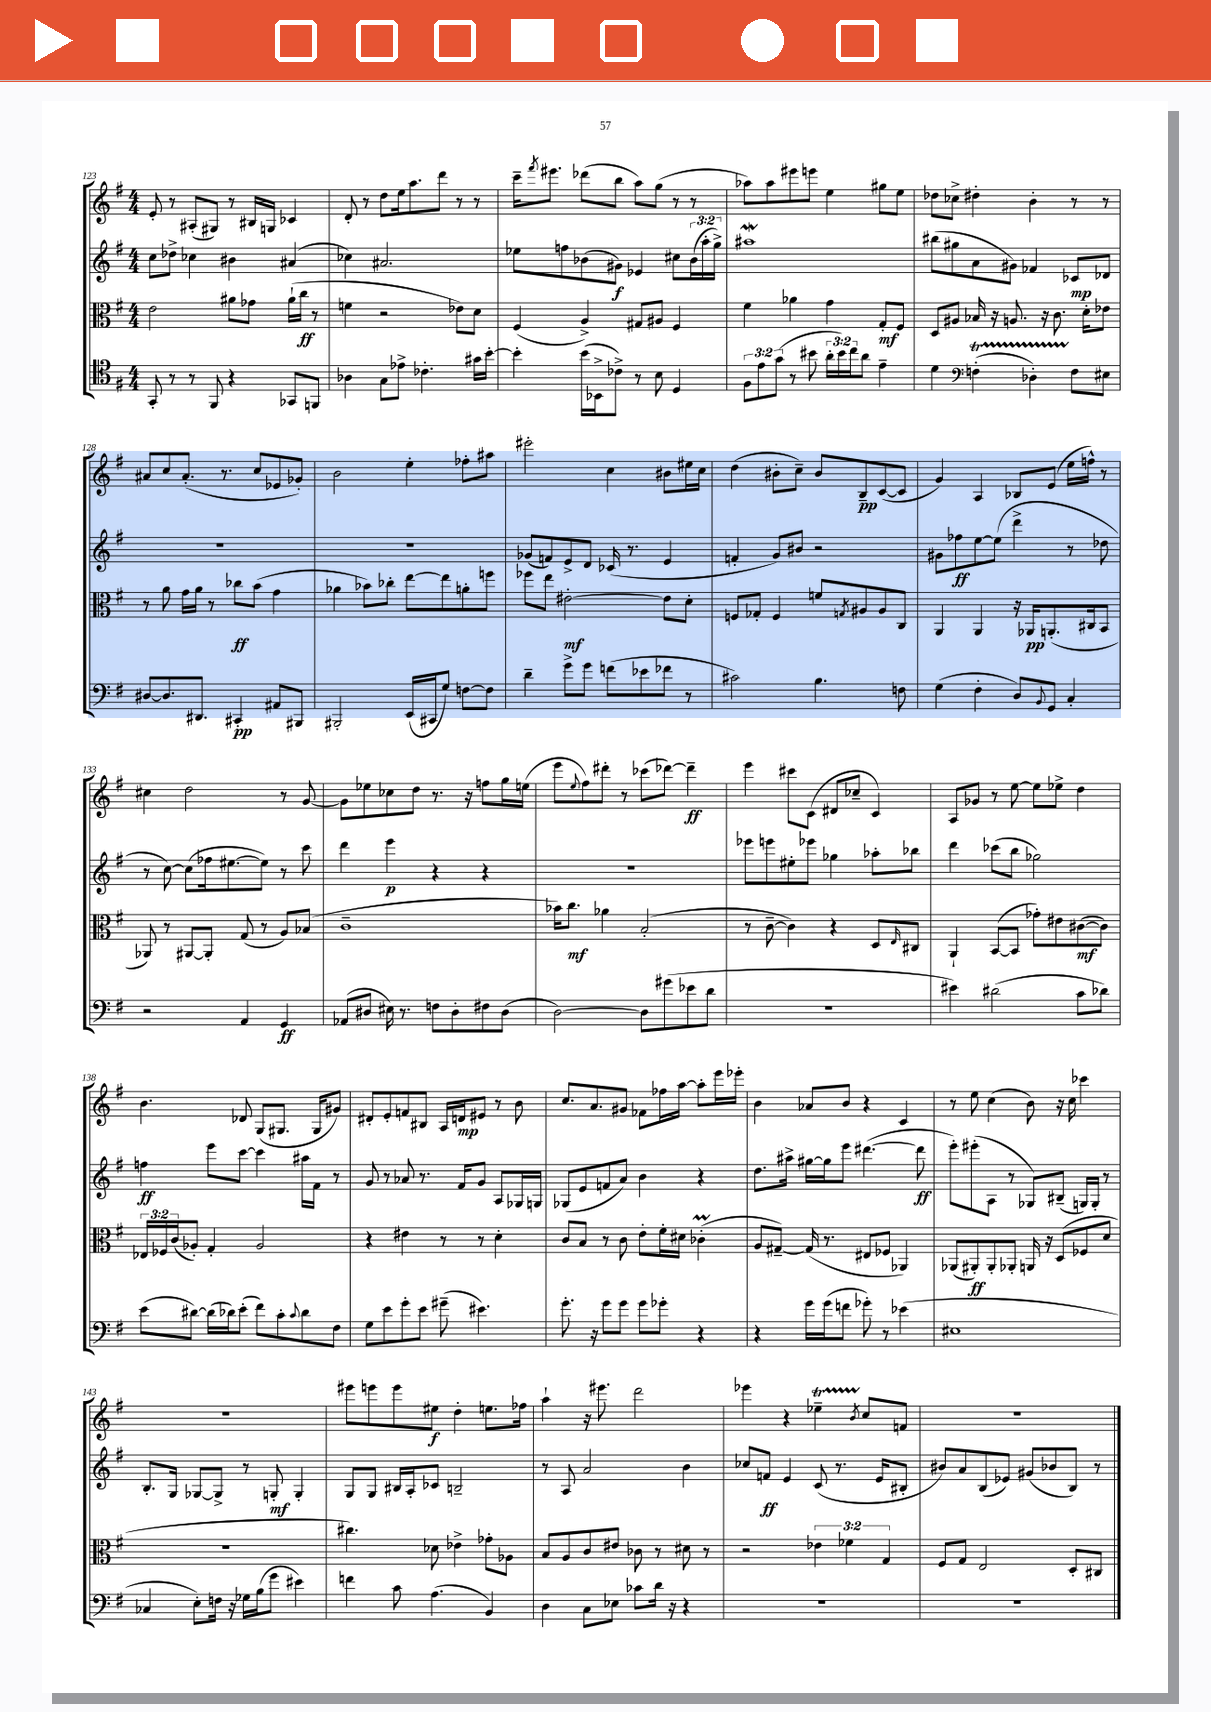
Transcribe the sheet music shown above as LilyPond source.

<<
\new StaffGroup <<
\new Staff = "s0" {
    \clef treble \key g \major \numericTimeSignature \time 4/4
    e'8-. r8 ais8-.( gis8) r8 bis16 g16 ces'4 |
    d'8-. r8 d''8 e''16 a''8. d'''8 r8 r8 |
    c'''16-- \acciaccatura { fis'''8 } eis'''8. des'''8( b''8 a''8) g''8( r8 r8 |
    aes''8) aes''8 eis'''8 e'''8 e''4 gis''8 e''8 |
    des''8 ces''8-> dis''4-. b'4-. r8 r8 |
    ais'8 c''8 ais'8.-.( r8. c''8 ees'8 ges'8-.) |
    b'2 e''4-. fes''8-. ais''8 |
    eis'''2-. c''4 bis'8 eis''16 c''16 |
    d''4( bis'8-. c''8--) bis'8 b8--\pp c'8~( c'8 |
    g'4) a4 bes8 e'8( e''16 f''16-^) r8 |
    cis''4 d''2 r8 g'8~ |
    g'8 ees''8 ces''8 d''8 r8. r16 f''8 g''16 e''16( |
    e'''8 \appoggiatura { e''8 } fis''8) dis'''8-. r8 ces'''8( des'''8~) des'''4--\ff |
    e'''4 cis'''8 c'8( dis'8 ces''8-- c'4) |
    a8 ges'8 r8 e''8~ e''8 ees''8-> d''4 |
    b'4. des'8 g8( gis8. gis16 gis'8) |
    dis'8-. e'8-. f'8 bis8 a16 d'16\mp eis'8 r8 b'8 |
    c''8. a'8. gis'8 fes'8 fes''16 a''16~ a''8-. e'''16 ees'''16-. |
    b'4 aes'8 b'8 r4 c'4 |
    r8 e''8 c''4( b'8) r16 c''16 ces'''4 |
    R1 |
    eis'''8 e'''8 e'''8 eis''8\f d''4-. e''8. fes''16 |
    a''4-! r16 eis'''8. d'''2 |
    ees'''4 r4 ees''4--\startTrillSpan \acciaccatura { b'8 } c''8\stopTrillSpan f'8 |
    r1 \bar "|." |
}
\new Staff = "s1" {
    \clef treble \key g \major \numericTimeSignature \time 4/4 \override Staff.TupletNumber.text = #tuplet-number::calc-fraction-text
    c''8 des''8-> ces''4 bis'4 ais'4( |
    ces''4) ais'2. |
    ees''8 f''8 bes'8( gis'8\f) ees'4 cis''8 \tuplet 3/2 { bes'16( a''16-. g''16->) } |
    ais''1\mordent |
    bis''8( gis''8 a'8 gis'8) fes'4 ces'8\mp des'8 |
    R1 |
    R1 |
    ges'8( f'8) e'8-> d'8 ces'16( r8. e'4 |
    f'4-. g'8) bis'8 r2 |
    gis'8 fes''8\ff e''8~ e''8( d'''4-> r8 des''8 |
    r8 c''8~) c''8( fes''16 eis''8.~ eis''8) r8 c'''8 |
    d'''4 e'''4\p r4 r4 |
    R1 |
    ees'''8 e'''8 eis''8-. ees'''8 ges''4 aes''8-. bes''8 |
    d'''4 ces'''8( b''8 ges''2) |
    f''4\ff e'''8 c'''8~ c'''4 ais''16 fis'16 r8 |
    g'8 r8 aes'8 r8. fis'16 g'8 a8 ges16 g16 |
    ges8( e'8 f'8 a'8) b'4 r4 |
    d''8. ais''16-> gis''16~ gis''16 e'''8 dis'''4.~( dis'''8\ff |
    e'''8-.) eis'''8-.( a8 r8 ges8) bis8--( g16) g16-. r8 |
    b8.-. g16 ges8~ ges8-> r8 g8-.\mf g4-. |
    g8 g8 bis16 a16-. ces'8 b2-- |
    r8 a8 a'2 b'4 |
    ces''8 f'8\ff e'4 c'8( r8. e'16 bis8-. |
    bis'8) a'8 b8( ees'8) gis'8( bes'8 b8) r8 \bar "|." |
}
\new Staff = "s2" {
    \clef alto \key g \major \numericTimeSignature \time 4/4 \override Staff.TupletNumber.text = #tuplet-number::calc-fraction-text
    e'2 ais'8 ges'8 ais'16-!( c''16\ff r8 |
    f'4 r2 ees'8) d'8 |
    fis4( a4->) gis8 ais8 fis4 |
    fis'4 aes'4 g'4 g8-.\mf fis8 |
    d8 ais8 bes16 r16 a8. r16 c'8. d'16-. ees'8 |
    r8 a'8 g'16 a'16 r8 ces''8\ff b'8( g'4 |
    aes'4 bes'8) ces''8-. e''8~ e''8 a'8-. f''8 |
    fes''8 e''8 eis'2~-.\mf eis'8 d'8-. |
    f8 ges8-. f4 f'8 \acciaccatura { g8 } ais8 ais8 c8 |
    a,4 a,4 r16 aes,16\pp a,8.-.( cis16 b,8 |
    aes,8) r8 ais,8~ ais,8-. g8( r8 a8) bes8( |
    c'1-- |
    bes'16) c''8.\mf aes'4 b2-.( |
    r8 c'8~-- c'4) r4 d8 \grace { e16 } cis8 |
    a,4-! b,8~( b,8 ges'8-.) eis'8 cis'8~\mf( cis'8) |
    \tuplet 3/2 { ees16 fes16 c'16( } aes8-.) g4-. aes2 |
    r4 eis'4 r8 r8 d'4-. |
    c'8 b8 r8 c'8 e'8-. fis'16-. dis'16 ces'4-.\prall( |
    a8 gis8~--) gis16( r8. eis8 fes8 aes,4) |
    aes,8( ais,8-.\ff) ais,8-. aes,8-. a,16 r16 d8( fes8 d'8 |
    R1 |
    cis''4.) des'8 ees'4-> ges'8-. aes8 |
    b8 a8 c'8 eis'8 ces'8 r8 dis'8 r8 |
    r2 \tuplet 3/2 { ees'4 fes'4 g4 } |
    fis8 g8 e2 d8-. cis8 \bar "|." |
}
\new Staff = "s3" {
    \clef tenor \key g \major \numericTimeSignature \time 4/4 \override Staff.TupletNumber.text = #tuplet-number::calc-fraction-text
    g,8-. r8 r8 fis,8 r4 ges,8 f,8 |
    aes4 g8 ees'8-> ces'4.-. gis'16 b'16~-. |
    b'4-. b'16( bes,16-> ces'8->) r8 b8 d4 |
    \tuplet 3/2 { fis8 e'8 g'8( } r8 bis'8 \tuplet 3/2 { a'16-. bis'16) c''16 } a'8 e'4-- |
    d'4 \clef bass f4-.\startTrillSpan( des4-.) f8\stopTrillSpan eis8 |
    dis8~ dis8. dis,8. cis,4-.\pp ais,8 bis,,8 |
    bis,,2-. e,16( cis,16 g8) f8~ f8 |
    d'4-- g'8-> g'8 f'8( ees'8 fes'8 r8 |
    cis'2) b4. f8 |
    g4( fis4-. d8) \appoggiatura { b,8 } g,8 c4-. |
    r2 a,4 g,4\ff |
    aes,8( dis8 eis16) r8. f8 dis8-. fis8 dis8( |
    d2~) d8 gis'8( ees'8 d'8 |
    R1 |
    eis'4) dis'2( c'8 des'8) |
    e'8( dis'8~) dis'16( des'16) e'8-.( fis'8) c'8-. \appoggiatura { c'8 } des'8 fis8 |
    g8 e'8 g'8-. e'8 gis'8--( eis'4.) |
    g'8.-. r16 g'8 g'8 g'8 ges'8-. r4 |
    r4 g'16 g'16( f'8 ges'8-.) r8 ees'4( |
    eis1 |
    ces4 e8-.) f16 r16 ges16 b16( g'8 eis'4) |
    f'4 c'8 a4.( b,4) |
    d4 c8 ees8 ces'8 d'16 r16 r4 |
    R1 |
    R1 \bar "|." |
}
>>
>>
\layout { \context { \Score currentBarNumber = #123 } }
